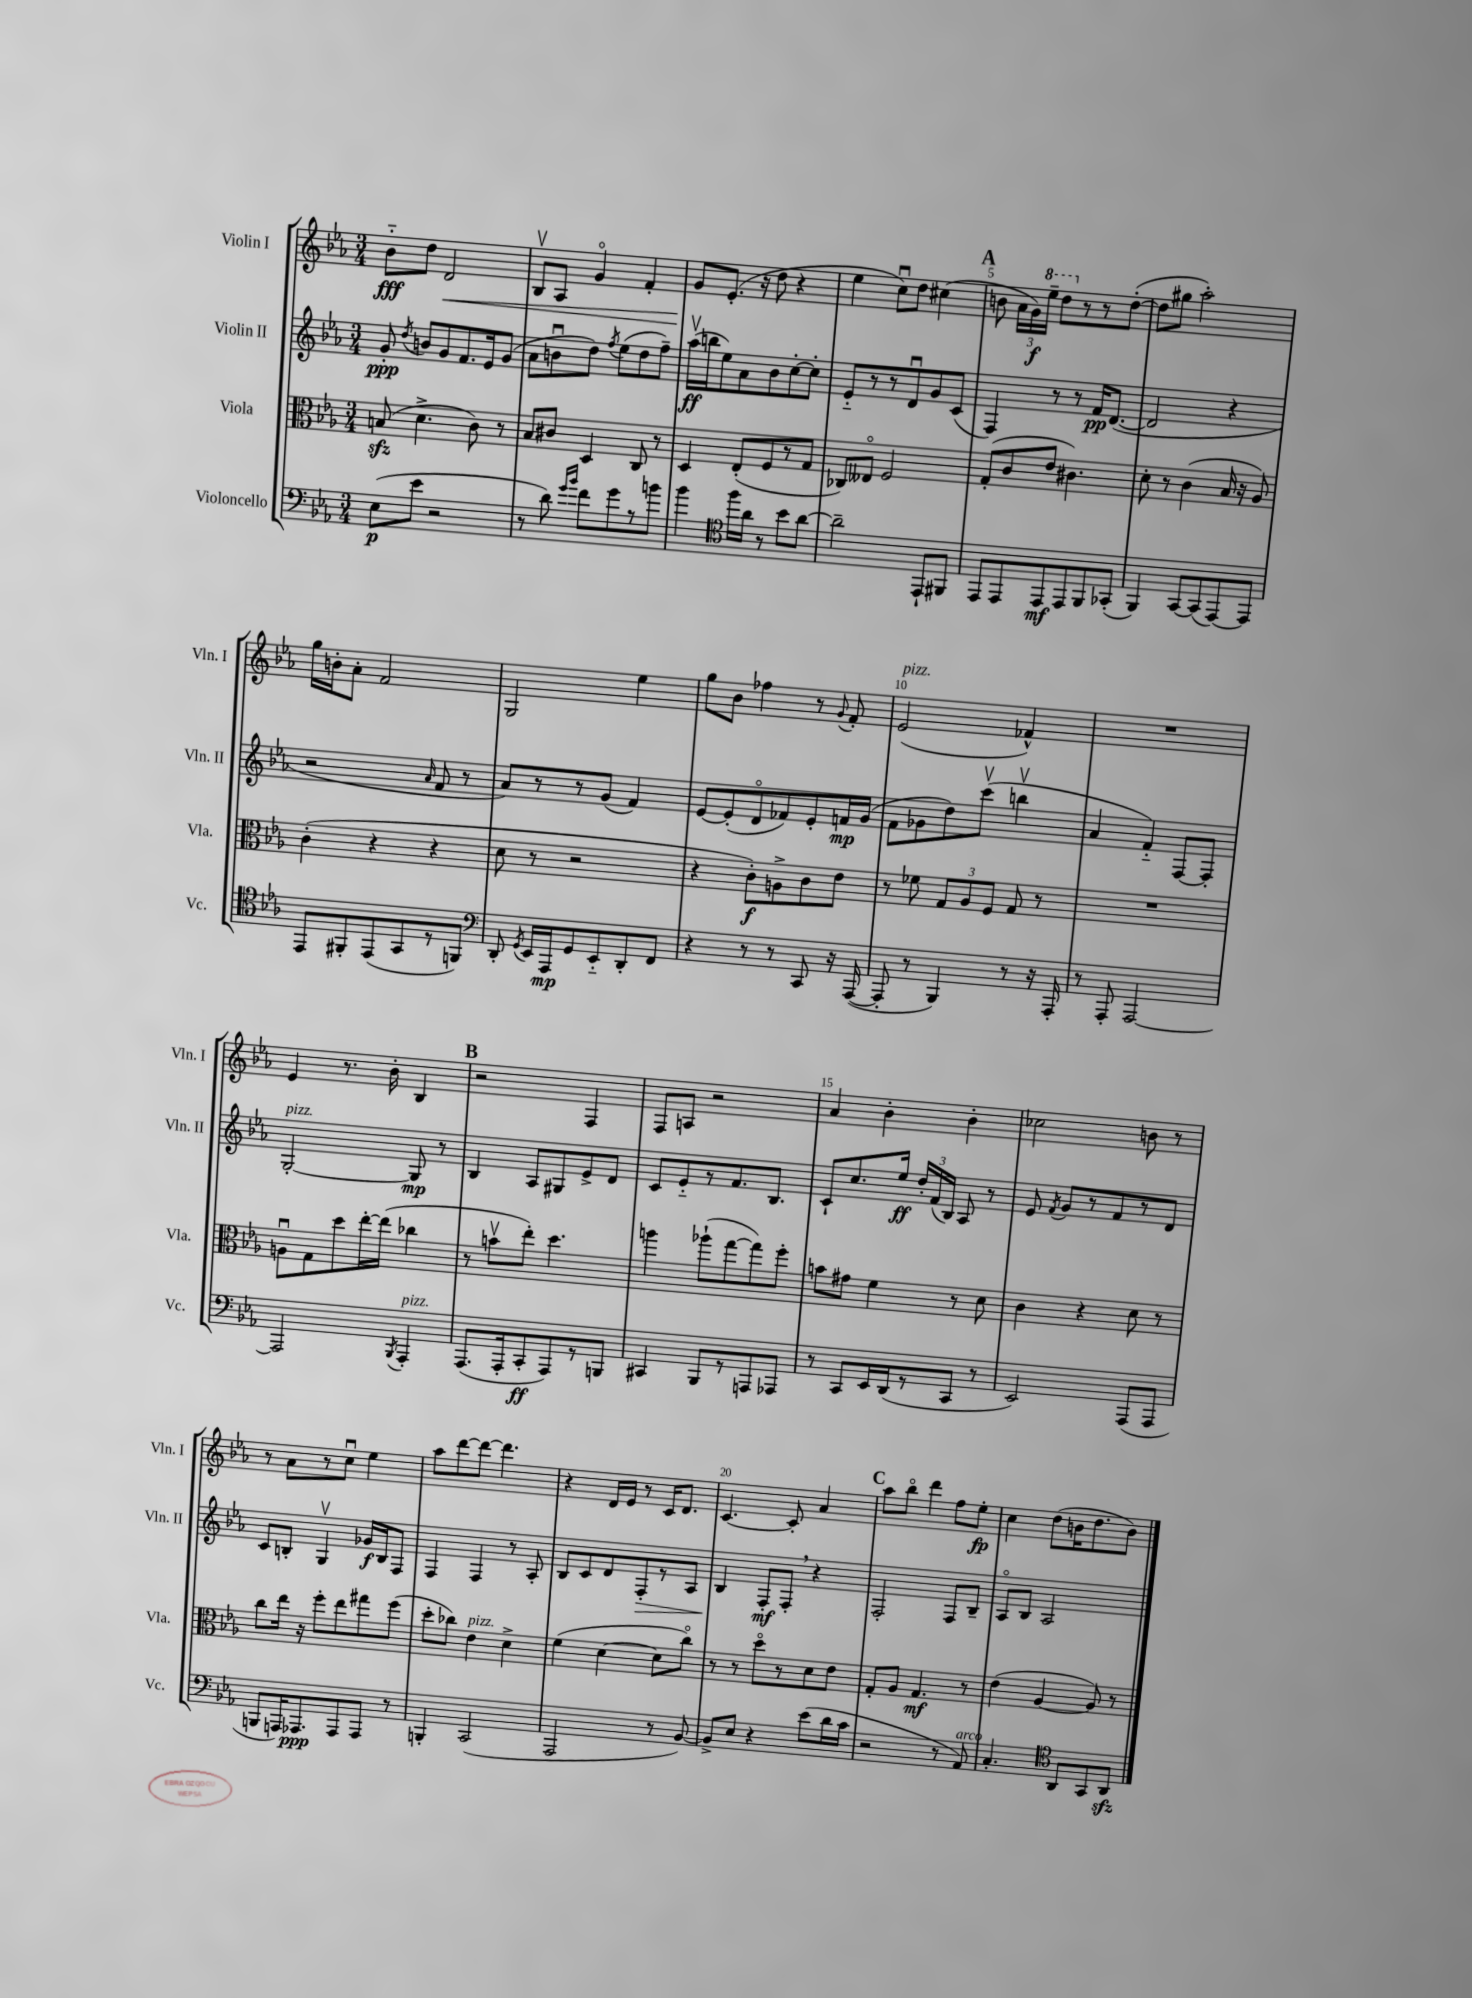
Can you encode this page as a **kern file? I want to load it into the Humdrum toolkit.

**kern	**dynam	**kern	**dynam	**kern	**dynam	**kern	**dynam
*part4	*part4	*part3	*part3	*part2	*part2	*part1	*part1
*staff4	*staff4	*staff3	*staff3	*staff2	*staff2	*staff1	*staff1
*I"Violoncello	*	*I"Viola	*	*I"Violin II	*	*I"Violin I	*
*I'Vc.	*	*I'Vla.	*	*I'Vln. II	*	*I'Vln. I	*
*clefF4	*	*clefC3	*	*clefG2	*	*clefG2	*
*k[b-e-a-]	*	*k[b-e-a-]	*	*k[b-e-a-]	*	*k[b-e-a-]	*
*M3/4	*	*M3/4	*	*M3/4	*	*M3/4	*
=1	=1	=1	=1	=1	=1	=1	=1
(8E-\L	p	(8Bnzz/	.	8g'/	ppp	8b-\L	fff
.	.	.	.	8qdd/	.	.	.
8e-\J	.	4.d^\	.	8bn/L	.	8dd\J	.
!	!	!	!	!	!	!	!LO:HP:b
2r	.	.	.	8g/	.	2d/	<
.	.	.	.	8.f/	.	.	.
.	.	8c\)	.	.	.	.	.
.	.	.	.	16e-/k	.	.	.
.	.	8r	.	(8g/J	.	.	.
=2	=2	=2	=2	=2	=2	=2	=2
8r	.	8B-/L	.	8a-\L	.	8B-v/L	.
8d\)	.	8c#X/J	.	8bnu\	.	8A-/J	.
16qqg/LL	.	.	.	.	.	.	.
16qqb-/JJ	.	.	.	.	.	.	.
8f\L	.	4D/	.	8dd\J)	.	4g/	.
.	.	.	.	8qff/	.	.	.
8g\	.	.	.	(8ee-\L	.	.	.
8r	.	8C/	.	8dd\	.	4f'/	.
8bn\J	.	8r	.	8ff~\J)	.	.	.
=3	=3	=3	=3	=3	=3	=3	=3
4b-\	.	4D/	.	(16aa-v\LL	ff	8g/L	.
.	.	.	.	16bbn\J	.	.	.
.	.	.	.	8ee-\)	.	(8.e-'/J	[
*clefC4	*	*	*	*	*	*	*
16ff\LL	.	(8E-'/L	.	8a-\	.	.	.
16a-\JJ	.	.	.	.	.	16r	.
8r	.	8F/	.	8b-\	.	8dd\	.
8b-\L	.	8r	.	[8cc'\	.	4r	.
[8a-\J	.	8G/J	.	8cc'\J]	.	.	.
=4	=4	=4	=4	=4	=4	=4	=4
2a-~\]	.	8C-X/L)	.	8e-/L	.	4ee-\	.
.	.	8E--X/J	.	8r	.	.	.
.	.	2F/	.	8r	.	8ccu\L)	.
.	.	.	.	8du/	.	8dd\J	.
8EE-`/L	.	.	.	8g/	.	(4cc#X\	.
8FF#X/J	.	.	.	(8c/J	.	.	.
!!LO:REH:place=s1:t=A
=5	=5	=5	=5	=5	=5	=5	=5
8EE-/L	.	(8G'/L	.	4F/)	.	8bn\	.
8EE-/	.	8c/	.	.	.	24a-\LL	.
.	.	.	.	.	.	24g\)	f
*	*	*	*	*	*	*8va	*
.	.	.	.	.	.	24eee-~\JJ	.
8EE-/	mf	8e-/J	.	8r	.	8ddd\L	.
*	*	*	*	*	*	*X8va	*
8EE-/	.	4.c#X\)	.	8r	.	8r	.
8FF/	.	.	.	16f/KL	pp	8r	.
.	.	.	.	([8.d/J	.	.	.
(8GG-X'/J	.	.	.	.	.	([8dd'\J	.
=6	=6	=6	=6	=6	=6	=6	=6
4FF/)	.	8d'\	.	2d/]	.	8dd\L]	.
.	.	8r	.	.	.	8gg#X\J	.
[8GG/L	.	(4c\	.	.	.	2aa-'\)	.
(8GG/]	.	.	.	.	.	.	.
[8EE-/)	.	16B-/	.	4r	.	.	.
.	.	16r	.	.	.	.	.
8EE-/J]	.	8A-/)	.	.	.	.	.
!!LO:LB:g=z
=7	=7	=7	=7	=7	=7	=7	=7
8EE-/L	.	(4c'\	.	2r	.	16gg\LL	.
.	.	.	.	.	.	16bn'\J	.
8FF#X'/	.	.	.	.	.	8a-'\J	.
(8EE-/	.	4r	.	.	.	2f/	.
8GG/	.	.	.	.	.	.	.
.	.	.	.	16qqa-/	.	.	.
8r	.	4r	.	8f/	.	.	.
8FFn/J)	.	.	.	8r	.	.	.
=8	=8	=8	=8	=8	=8	=8	=8
*clefF4	*	*	*	*	*	*	*
8DD'/	.	8d\	.	8a-/L)	.	2G/	.
8qGG/	.	.	.	.	.	.	.
16EE-/LL	.	8r	.	8r	.	.	.
16AAA-/J	mp	.	.	.	.	.	.
8GG/	.	2r	.	8r	.	.	.
8EE-/	.	.	.	(8g/J	.	.	.
8DD'/	.	.	.	4f/)	.	4ee-\	.
8FF/J	.	.	.	.	.	.	.
=9	=9	=9	=9	=9	=9	=9	=9
4r	.	4r	.	[8e-/L	.	8gg\L	.
.	.	.	.	(8e-'/]	.	8b-\J	.
8r	.	8c'\L)	f	8d/	.	4ff-X\	.
8r	.	8An^\	.	8f-X/)	.	.	.
8CC/	.	8c\	.	8e-'/	.	8r	.
.	.	.	.	.	.	8qqg/	.
16r	.	8e-\J	.	16fn/L	mp	8f'/	.
([16AAA-/	.	.	.	(16g/JJ	.	.	.
=10	=10	=10	=10	=10	=10	=10	=10
!	!	!	!	!	!	!LO:TX:a:i:t=pizz.	!
8AAA-'/]	.	8r	.	8f\L	.	(2e-/	.
8r	.	8f-X\	.	8g-X\	.	.	.
4BBB-/)	.	12G/L	.	8dd\)	.	.	.
.	.	12A-/	.	.	.	.	.
.	.	.	.	(8cccv\J	.	.	.
.	.	12F/J	.	.	.	.	.
8r	.	8G/	.	4bbnv\	.	4f-X^^/)	.
16r	.	8r	.	.	.	.	.
16AAA-'/	.	.	.	.	.	.	.
=11	=11	=11	=11	=11	=11	=11	=11
8r	.	2.r	.	4a-/	.	2.r	.
8AAA-'/	.	.	.	.	.	.	.
[2AAA-/	.	.	.	4f/)	.	.	.
.	.	.	.	[8F/L	.	.	.
.	.	.	.	8F'/J]	.	.	.
!!LO:LB:g=z
=12	=12	=12	=12	=12	=12	=12	=12
!	!	!	!	!LO:TX:a:i:t=pizz.	!	!	!
2AAA-/]	.	8Anu\L	.	[2G'/	.	4e-/	.
.	.	8G\	.	.	.	.	.
.	.	8dd\	.	.	.	8.r	.
.	.	[16ee-'\L	.	.	.	.	.
.	.	(16ee-\JJ]	.	.	.	16b-'\	.
8qBBB-/	.	.	.	.	.	.	.
!LO:TX:a:i:t=pizz.	!	!	!	!	!	!	!
4AAA-'/	.	4cc-X\	.	8G/]	mp	4B-/	.
.	.	.	.	8r	.	.	.
!!LO:REH:place=s1:t=B
=13	=13	=13	=13	=13	=13	=13	=13
(8.AAA-/L	.	8r	.	4B-/	.	2r	.
.	.	8bnv\L	.	.	.	.	.
16AAA-'/k	.	.	.	.	.	.	.
8CC'/	ff	8ee-'\J)	.	8A-/L	.	.	.
8AAA-/)	.	4.dd\	.	8G#X/	.	.	.
8r	.	.	.	8e-^/	.	4F/	.
8BBBn/J	.	.	.	8d/J	.	.	.
=14	=14	=14	=14	=14	=14	=14	=14
4CC#X/	.	4aan\	.	8c/L	.	8F/L	.
.	.	.	.	8e-/	.	8An/J	.
8BBB-/L	.	(8aa-X`\L	.	8r	.	2r	.
8r	.	[8gg\	.	8.f/	.	.	.
8AAAn/	.	8gg\])	.	.	.	.	.
.	.	.	.	8.B-/J	.	.	.
8AAA-X/J	.	8ff'\J	.	.	.	.	.
=15	=15	=15	=15	=15	=15	=15	=15
8r	.	8bn\L	.	8c`/L	.	4a-/	.
8CC/L	.	8g#X\J	.	8.cc/	.	.	.
16EE-/L	.	4f\	.	.	.	4b-'\	.
(16DD/J	.	.	.	16ee-/Jk	ff	.	.
8r	.	.	.	24dd'/LL	.	.	.
.	.	.	.	(24f/	.	.	.
.	.	.	.	24B-/JJ)	.	.	.
8CC/J	.	8r	.	8A-/	.	4b-'\	.
8r	.	8d\	.	8r	.	.	.
=16	=16	=16	=16	=16	=16	=16	=16
2EE-/)	.	4c\	.	8e-/	.	2cc-X\	.
.	.	.	.	8qf/	.	.	.
.	.	.	.	8g/L	.	.	.
.	.	4r	.	8r	.	.	.
.	.	.	.	8f/	.	.	.
(8AAA-/L	.	8d\	.	8r	.	8bn\	.
8AAA-/J	.	8r	.	8d/J	.	8r	.
!!LO:LB:g=z
=17	=17	=17	=17	=17	=17	=17	=17
8BBBn/L	.	8cc\L	.	8c/L	.	8r	.
16AAAn/K)	.	16ee-\Jk	.	8Bn'/J	.	8a-\L	.
8.AAA-X/	ppp	16r	.	.	.	.	.
.	.	8ff'\L	.	4Gv/	.	8r	.
8AAA-/	.	8ee-\	.	.	.	8ccu\J	.
8AAA-/J	.	8gg#X\	.	16g-X/LL	f	4ee-\	.
.	.	.	.	16B/J	.	.	.
8r	.	(8ff\J	.	8F/J	.	.	.
=18	=18	=18	=18	=18	=18	=18	=18
4BBBn'/	.	8dd'\L	.	4F/	.	8aa-\L	.
.	.	8cc-X\J)	.	.	.	[8ddd\	.
!	!	!LO:TX:a:i:t=pizz.	!	!	!	!	!
(2CC/	.	4e-\	.	4F/	.	8ddd\J_	.
.	.	.	.	.	.	4.ddd\]	.
.	.	4d^\	.	8r	.	.	.
.	.	.	.	8A-'/	.	.	.
=19	=19	=19	=19	=19	=19	=19	=19
2AAA-/	.	(4f\	.	8B-/L	.	4r	.
.	.	.	.	8c/	.	.	.
.	.	[4d\	.	8d/	.	16d/LL	.
.	.	.	.	.	.	16e-/JJ	.
!	!	!	!	!	!LO:HP:b	!	!
.	.	.	.	8F'/	>	8r	.
8r	.	8d\L]	.	8r	.	16c/KL	.
.	.	.	.	.	.	8.d/J	.
[8BB-/)	.	8cc\J)	.	8A-/J	.	.	.
=20	=20	=20	=20	=20	=20	=20	=20
8BB-^/L]	.	8r	.	4B-/	.	[4.c/	.
8E-/J	.	8r	.	.	.	.	.
4r	.	8dd\L	.	8F'/L	] mf	.	.
.	.	8r	.	8F',/J	.	8c'/]	.
(8e-\L	.	8d\	.	4r	.	4a-/	.
16d\L	.	8e-\J	.	.	.	.	.
16c\JJ	.	.	.	.	.	.	.
!!LO:REH:place=s1:t=C
=21	=21	=21	=21	=21	=21	=21	=21
2r	.	8G'/L	.	2F'/	.	8aa-\L	.
.	.	8A-/J	.	.	.	8bb-\J	.
.	.	4.G/	mf	.	.	4ddd\	.
8r	.	.	.	8F/L	.	8ff\L	.
!LO:TX:a:i:t=arco	!	!	!	!	!	!	!
8AA-/)	.	8r	.	8B-~/J	.	8ee-'\J	fp
=22	=22	=22	=22	=22	=22	=22	=22
4.C'/	.	(4e-\	.	8A-/L	.	4cc\	.
.	.	.	.	8B-/J	.	.	.
.	.	[4A-/	.	2A-/	.	(8dd\L	.
*clefC4	*	*	*	*	*	*	*
8AA-/L	.	.	.	.	.	16bn\K	.
.	.	.	.	.	.	8.dd\	.
8GG/	.	8A-/])	.	.	.	.	.
8AA-zz/J	.	8r	.	.	.	8b\J)	.
==	==	==	==	==	==	==	==
*-	*-	*-	*-	*-	*-	*-	*-
